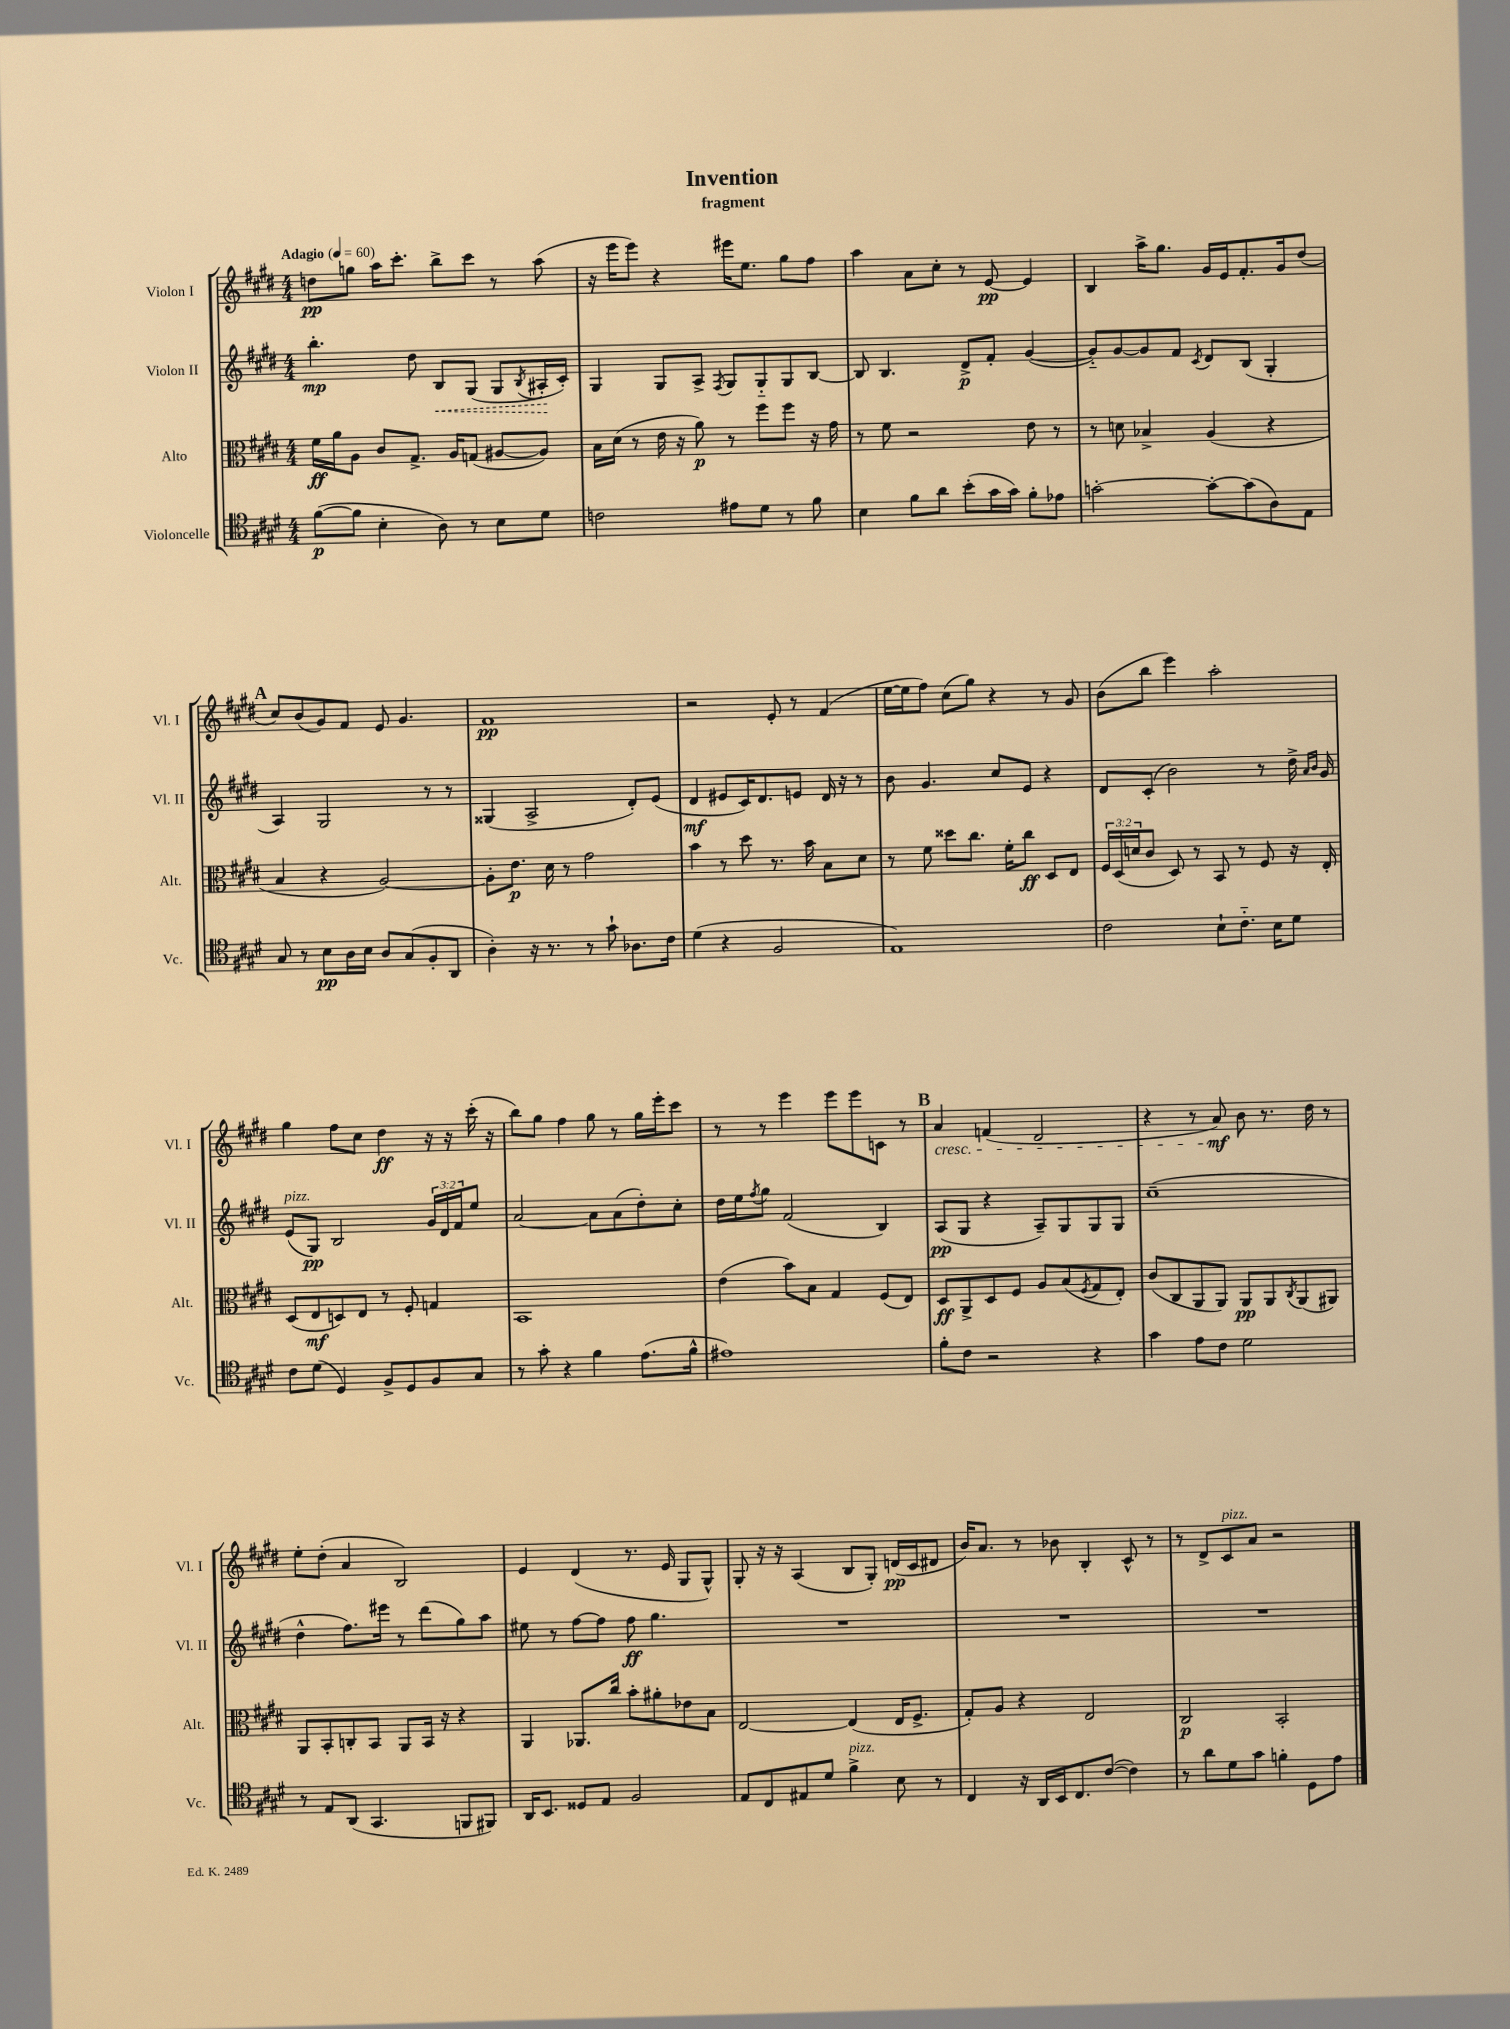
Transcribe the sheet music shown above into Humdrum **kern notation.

**kern	**kern	**kern	**kern
*staff4	*staff3	*staff2	*staff1
*clefC4	*clefC3	*clefG2	*clefG2
*k[f#c#g#d#]	*k[f#c#g#d#]	*k[f#c#g#d#]	*k[f#c#g#d#]
*M4/4	*M4/4	*M4/4	*M4/4
*MM60	*MM60	*MM60	*MM60
([8f#	16f#	4.bb'	8dd
.	16a	.	.
8f#]	8A	.	8gg
4B'	8c#	.	16aa
.	.	.	8.ccc#'
.	8.G#^	8dd#	.
8A)	.	8B	8bb^
.	16A	.	.
8r	(8G	(8G#	8ccc#
8B	[8A#	8G#	8r
.	.	8qB	.
8d#	8A#])	16A#'	(8aa
.	.	16c#')	.
=	=	=	=
2c	16B	4G#	16r
.	(16d#	.	16eee
.	8r	.	8eee)
.	16e	8G#	4r
.	16r	.	.
.	8a)	8A^	.
.	.	8qF#	.
8e#	8r	8G#	16eee#
.	.	.	8.ee
8d#	8ff#	8G#'~	.
8r	8ff#	8G#	8gg#
8f#	16r	[8B	8ff#
.	16g#	.	.
=	=	=	=
4B	8r	8B]	4aa
.	8f#	4.B	.
8f#	2r	.	8a
8a	.	.	8cc#'
(8b'	.	8d#^	8r
16g#	.	8f#'	[8e
16g#)	.	.	.
8f#'	8e	([4g#	4e]
8e-	8r	.	.
=	=	=	=
[2g'	8r	8g#'~])	4B
.	8d	[8g#	.
.	4B-^	8g#]	16aa^
.	.	.	8.gg#
.	.	8f#	.
.	.	8qc#	.
8g'_	(4A	8d#	16g#
.	.	.	16e
(8g]	.	(8B	8.f#'
8A)	4r	4G#'	.
.	.	.	16g#
8E	.	.	(8dd#
=	=	=	=
8G#	4B	4A)	8cc#)
8r	.	.	(8b
8B	4r	2G#	8g#)
16A	.	.	8f#
16B	.	.	.
8A	[2A)	.	8e
(8G#	.	.	4.g#
8F#'	.	8r	.
8AA	.	8r	.
=	=	=	=
4A')	8A']	(4G##	1f#
.	8.e	.	.
16r	.	2A^	.
8.r	16d#	.	.
.	8r	.	.
8r	2g#	.	.
8g#`	.	.	.
8.A-	.	8d#')	.
.	.	(8e	.
16c#	.	.	.
=	=	=	=
(4d#	4b	4d#	2r
4r	8r	8e#	.
.	8dd#	16c#)	.
.	.	8.d#	.
2F#	8.r	.	8e'
.	.	8e	8r
.	16b	.	.
.	8B	16d#	(4f#
.	.	16r	.
.	8d#	8r	.
=	=	=	=
1E)	8r	8b	[16ee
.	.	.	16ee]
.	8f#	4.g#	8ff#)
.	8dd##	.	(8cc#
.	8.cc#	.	8gg#)
.	.	8cc#	4r
.	16f#'	.	.
.	8cc#	8e	.
.	8D#	4r	8r
.	8E	.	8g#
=	=	=	=
2c#	24F#	8d#	(8b
.	(24D#	.	.
.	24d	.	.
.	8c#	(8c#'	8bb
.	8D#)	2b)	4eee)
.	8r	.	.
8B`	8BB	.	2aa'
8.c#'~	8r	.	.
.	8F#	8r	.
16B	.	.	.
8d#	16r	16dd#^	.
.	.	16qqa	.
.	.	16qqb	.
.	16E'	16g#	.
=	=	=	=
8c#	(8D#	(8e	4gg#
(8d#	8E	8G#)	.
4D#)	8D)	2B	8ff#
.	8E	.	8cc#
8F#^	8r	.	4dd#
8D#	8F#'	.	.
8F#	4G	24g#	16r
.	.	24d#	.
.	.	.	16r
.	.	24f#	.
8G#	.	8ee	(16ccc#'
.	.	.	16r
=	=	=	=
8r	1BB	[2a	8bb)
8g#'	.	.	8gg#
4r	.	.	4ff#
4f#	.	8a]	8gg#
.	.	(8a	8r
(8.e	.	8dd#')	16gg#
.	.	.	16eee'
.	.	8cc#'	8ccc#
16f#^^	.	.	.
=	=	=	=
1e#)	(4e	16dd#	8r
.	.	16ee	.
.	.	8qff#	.
.	.	8gg#	8r
.	8b)	(2f#	4eee
.	8B	.	.
.	4G#	.	8eee
.	.	.	8eee
.	(8F#	4B)	8c
.	8E)	.	8r
=	=	=	=
8f#'	8D#	(8A	4a
8c#	8AA^	8G#	.
2r	8D#	4r	(4f
.	8F#	.	.
.	8A	8A~)	2d#
.	(8B	8G#	.
.	8qF#	.	.
4r	8G#	8G#	.
.	8E')	8G#	.
=	=	=	=
4g#	(8c#	(1cc#~	4r
.	8C#	.	.
8e	8AA	.	8r
8c#	8AA)	.	8a)
2d#	8AA	.	8b
.	8AA	.	8.r
.	8qC#	.	.
.	(8AA	.	.
.	.	.	16dd#
.	8AA#)	.	8r
=	=	=	=
8r	8AA	4dd#^^	8ee'
8E	8BB'	.	(8dd#'
(8AA	8C'	8.ff#)	4a
4.GG#	8BB	.	.
.	.	16eee#	.
.	8AA	8r	2B)
.	16BB	(8ddd#	.
.	16r	.	.
8FF	4r	8gg#)	.
8FF#)	.	8aa	.
=	=	=	=
16AA	4AA	8ee#	4e
8.BB	.	.	.
.	.	8r	.
8D##	8.AA-	[8ff#	(4d#
8E	.	8ff#]	.
.	16cc#	.	.
2F#	8b'	8ff#	8.r
.	8a#'	4.gg#	.
.	.	.	16e
.	8e-	.	8G#
.	8B	.	8G#^^)
=	=	=	=
8E	[2E	1r	8G#'
8C#	.	.	16r
.	.	.	16r
8E#	.	.	(4A
8d#	.	.	.
4f#^	(4E]	.	8B
.	.	.	8G#')
8B	16E	.	(16d
.	8.F#^	.	16c#
8r	.	.	8d#
=	=	=	=
4C#	8G#')	1r	16b)
.	.	.	8.a
.	8A	.	.
16r	4r	.	8r
16AA	.	.	.
16BB	.	.	8b-
8.C#	.	.	.
.	2E	.	4B'
([8c#	.	.	.
4c#])	.	.	8c#^^
.	.	.	8r
=	=	=	=
8r	2C#	1r	8r
8a	.	.	8d#^
8d#	.	.	8c#
8g#	.	.	8a
4f'	2BB'	.	2r
8D#	.	.	.
8e	.	.	.
==	==	==	==
*-	*-	*-	*-
